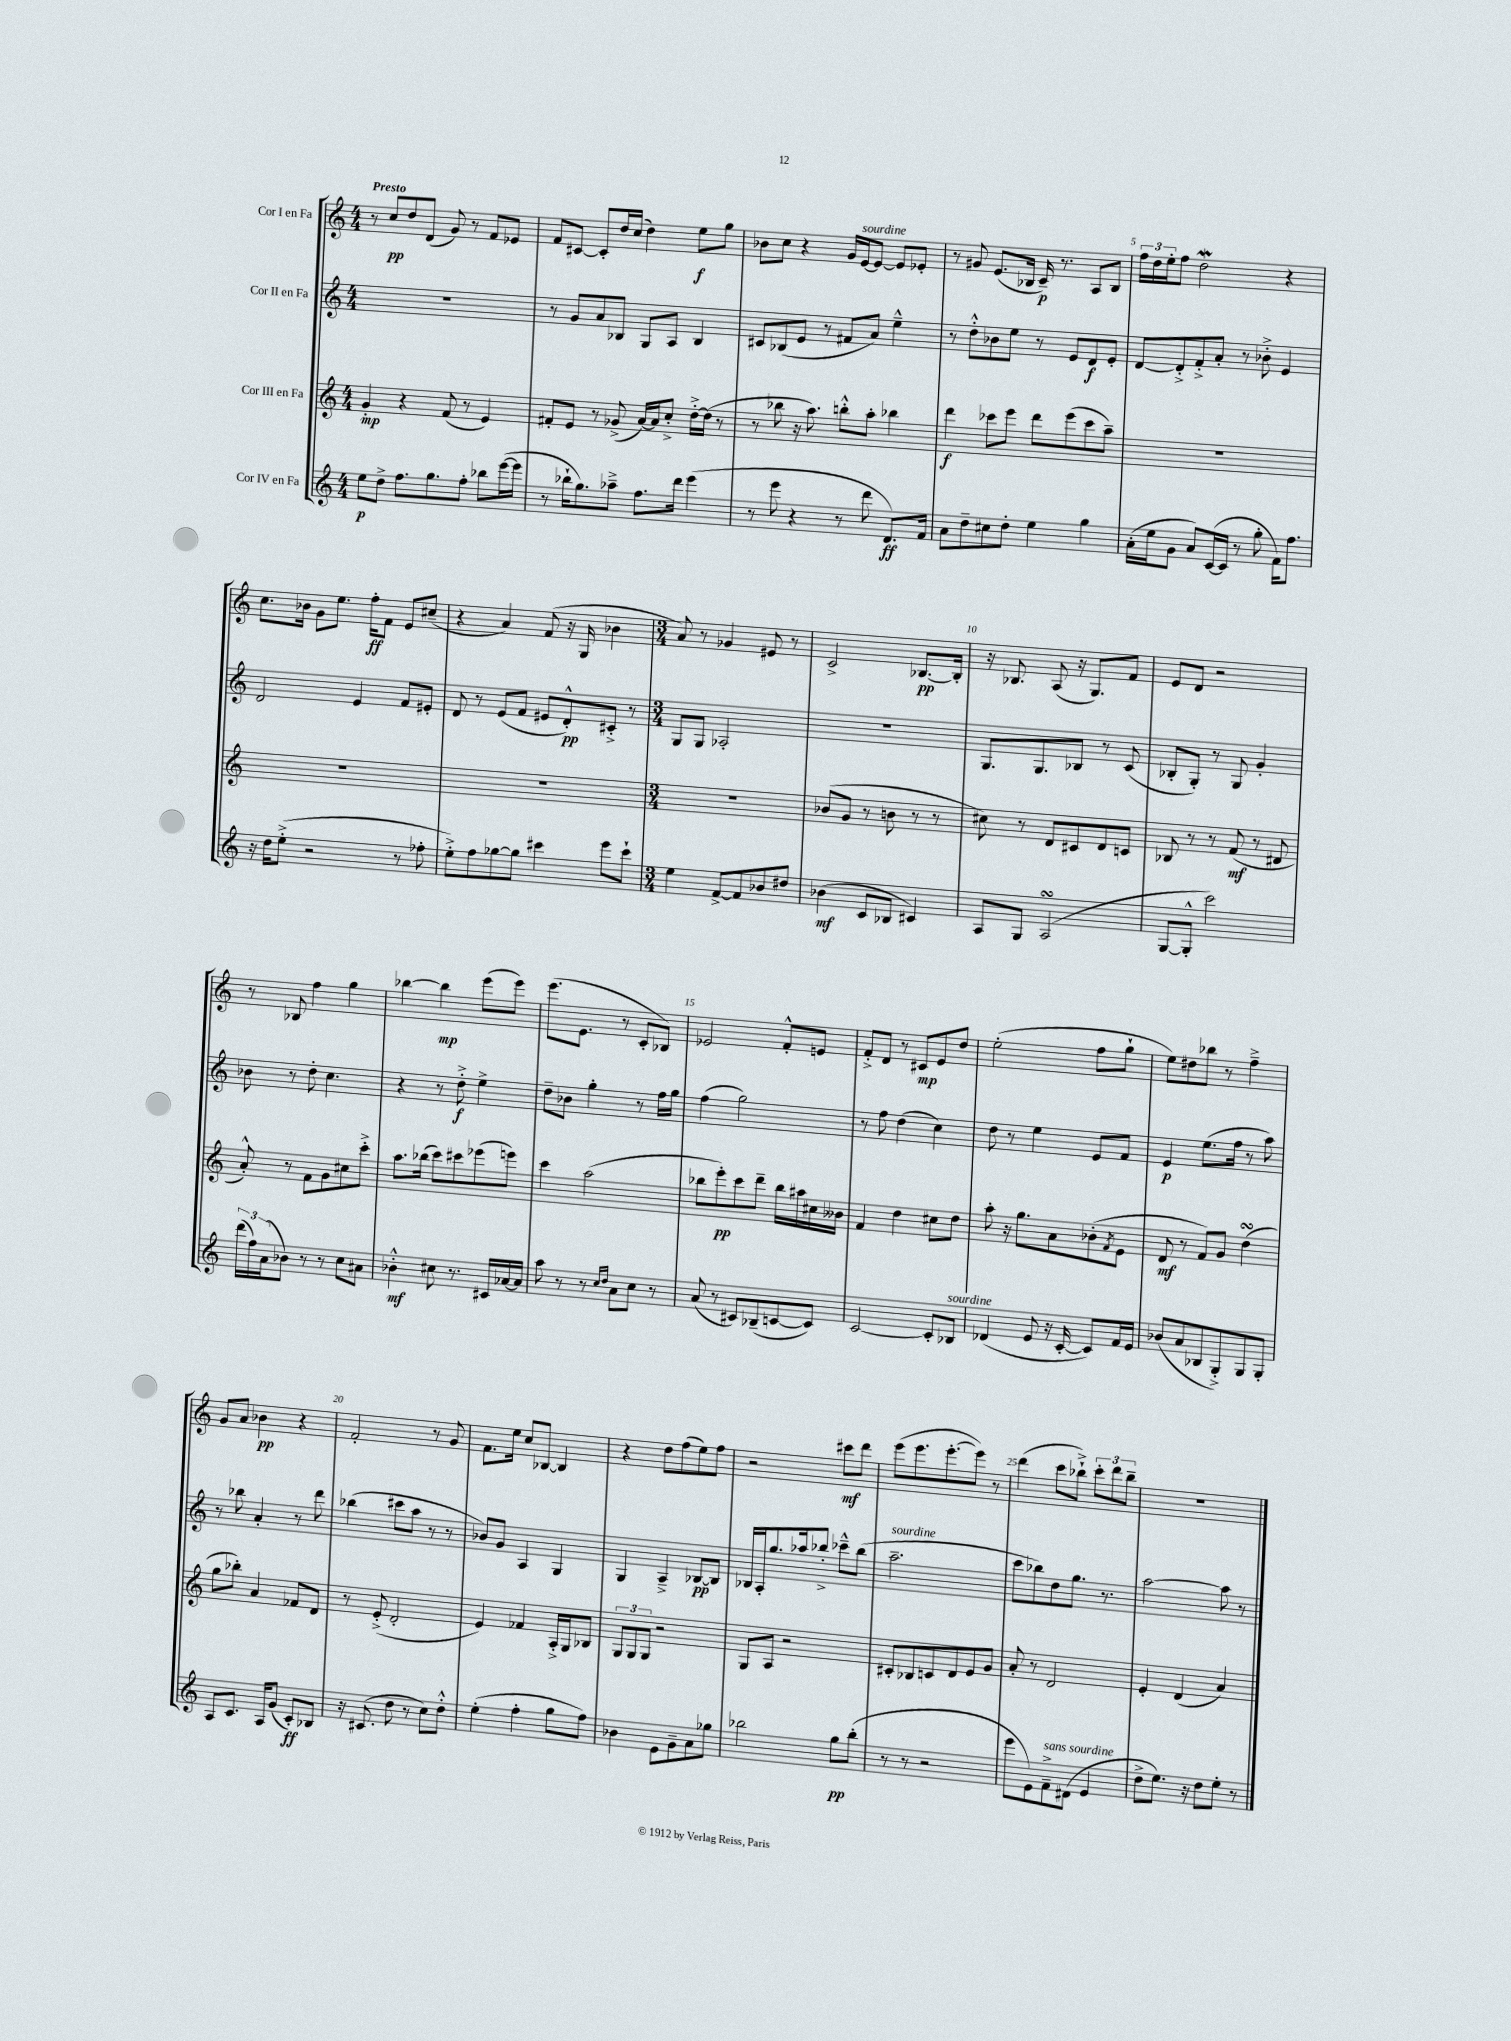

**kern	**dynam	**kern	**dynam	**kern	**dynam	**kern	**dynam
*part4	*part4	*part3	*part3	*part2	*part2	*part1	*part1
*staff4	*staff4	*staff3	*staff3	*staff2	*staff2	*staff1	*staff1
*I"Cor IV en Fa	*	*I"Cor III en Fa	*	*I"Cor II en Fa	*	*I"Cor I en Fa	*
*clefG2	*	*clefG2	*	*clefG2	*	*clefG2	*
*k[]	*	*k[]	*	*k[]	*	*k[]	*
*M4/4	*	*M4/4	*	*M4/4	*	*M4/4	*
=1	=1	=1	=1	=1	=1	=1	=1
!	!	!	!	!	!	!LO:TX:a:B:t=Presto	!
8ee\L	p	4g'/	mp	1r	.	8r	.
8dd^\J	.	.	.	.	.	8cc/L	pp
8.ff\L	.	4r	.	.	.	8dd/	.
.	.	.	.	.	.	(8d/J	.
8.gg\	.	.	.	.	.	.	.
.	.	(8f/	.	.	.	8g/)	.
8ff'\J	.	8r	.	.	.	8r	.
8bb-X\L	.	4e/)	.	.	.	8f/L	.
([16eee\L	.	.	.	.	.	8e-X/J	.
16eee\JJ]	.	.	.	.	.	.	.
=2	=2	=2	=2	=2	=2	=2	=2
8r	.	8f#X'/L	.	8r	.	8f/L	.
16bb-X`\KL	.	8e/J	.	8g/L	.	[8c#X/J	.
8.gg\)	.	.	.	.	.	.	.
.	.	8r	.	8a/	.	8c#'/L]	.
8aa-X~^\J	.	(8g-X^/	.	8B-X/J	.	16dd/L	.
.	.	.	.	.	.	(16cc/JJ	.
8.ff\L	.	[16a/LL)	.	8G/L	.	4dd\)	.
.	.	16a/J]	.	.	.	.	.
.	.	8cc'^/J	.	8A/J	.	.	.
16ddd\Jk	.	.	.	.	.	.	.
(4eee\	.	[16dd'^\LL	.	4B-/	.	8ee\L	f
.	.	(16dd\JJ]	.	.	.	.	.
.	.	8r	.	.	.	8gg\J	.
=3	=3	=3	=3	=3	=3	=3	=3
8r	.	8r	.	8c#X/L	.	8b-X\L	.
8eee\	.	8bb-X\	.	(8B-X/	.	8cc\J	.
4r	.	16r	.	8e/J	.	4r	.
.	.	8.aa\)	.	.	.	.	.
.	.	.	.	8r	.	.	.
8r	.	8bbn'^^\L	.	8f#X/L	.	16g/LL	.
!	!	!	!	!	!	!LO:TX:a:i:t=sourdine	!
.	.	.	.	.	.	[16e/J	.
8ddd\	.	8aa'\J	.	8a/J)	.	8e/J_	.
8.d/L)	ff	4bb-X\	.	4ee~^^\	.	8e/L]	.
.	.	.	.	.	.	8e-X'/J	.
16f/Jk	.	.	.	.	.	.	.
=4	=4	=4	=4	=4	=4	=4	=4
8a\L	.	4ddd\	f	8r	.	8r	.
8dd~\	.	.	.	8dd'^^\L	.	8g#X/	.
8cc#X\	.	8ccc-X\L	.	8b-X\	.	(8.e/L	.
8dd'\J	.	8eee\J	.	8ee\J	.	.	.
.	.	.	.	.	.	16B-X/Jk	.
4ee\	.	8ddd\L	.	8r	.	16c~/)	p
.	.	.	.	.	.	8.r	.
.	.	(8eee\	.	8e/L	.	.	.
4gg\	.	8ccc-\	.	8d/	f	8A/L	.
.	.	8aa~\J)	.	8e'/J	.	8B-/J	.
=5	=5	=5	=5	=5	=5	=5	=5
(16a'\LL	.	1r	.	[8d/L	.	24ff\LL	.
.	.	.	.	.	.	24dd\	.
16ee\J	.	.	.	.	.	.	.
.	.	.	.	.	.	24ee'\J	.
8g\J	.	.	.	8d'^/]	.	8ff\J	.
8a/L)	.	.	.	8f'^/	.	2ddW\	.
([16c/L	.	.	.	8a'/J	.	.	.
16c/JJ]	.	.	.	.	.	.	.
8r	.	.	.	8r	.	.	.
8gg'\	.	.	.	8b-X'^\	.	.	.
16f\KL)	.	.	.	4e/	.	4r	.
8.ff\J	.	.	.	.	.	.	.
!!LO:LB:g=z
=6	=6	=6	=6	=6	=6	=6	=6
16r	.	1r	.	2d/	.	8.cc\L	.
16dd\KL	.	.	.	.	.	.	.
(8ee'^\J	.	.	.	.	.	.	.
.	.	.	.	.	.	16b-X\Jk	.
2r	.	.	.	.	.	8g\L	.
.	.	.	.	.	.	8.ee\J	.
.	.	.	.	4e/	.	.	.
.	.	.	.	.	.	16ff'\KL	ff
.	.	.	.	.	.	8f\J	.
8r	.	.	.	8f/L	.	8e/L	.
8ff-X'\	.	.	.	8e#X'/J	.	(8cc#X~/J	.
=7	=7	=7	=7	=7	=7	=7	=7
8ee'^\L)	.	1r	.	8d/	.	4r	.
8ff\	.	.	.	8r	.	.	.
[8gg-X\	.	.	.	(8e/L	.	4a/)	.
8gg-\J]	.	.	.	8f/J	.	.	.
4ccc#X\	.	.	.	8e#X/L	.	(8f/	.
.	.	.	.	8d'^^/)	pp	16r	.
.	.	.	.	.	.	16G/	.
8eee\L	.	.	.	8c#X'^/J	.	4b-X\	.
8ccc#`\J	.	.	.	8r	.	.	.
=8	=8	=8	=8	=8	=8	=8	=8
*M3/4	*	*M3/4	*	*M3/4	*	*M3/4	*
4ee\	.	2.r	.	8G/L	.	8a/)	.
.	.	.	.	8G/J	.	8r	.
[8f^/L	.	.	.	2A-X'/	.	4g-X/	.
8f/]	.	.	.	.	.	.	.
8b-X/	.	.	.	.	.	8e#X/	.
8dd#X/J	.	.	.	.	.	8r	.
=9	=9	=9	=9	=9	=9	=9	=9
(4b-X\	mf	(8b-X/L	.	2.r	.	2c^/	.
.	.	8g/J	.	.	.	.	.
8c/L	.	8r	.	.	.	.	.
8B-X/J	.	8bn\	.	.	.	.	.
4c#X/)	.	8r	.	.	.	[8.B-X/L	pp
.	.	8r	.	.	.	.	.
.	.	.	.	.	.	16B-'/Jk]	.
=10	=10	=10	=10	=10	=10	=10	=10
8A/L	.	8cc#X\)	.	8.G/L	.	16r	.
.	.	.	.	.	.	8.B-X/	.
8G/J	.	8r	.	.	.	.	.
.	.	.	.	8.G/	.	.	.
(2AsSSS/	.	8d/L	.	.	.	(8A/	.
.	.	8c#X/	.	8B-X/J	.	16r	.
.	.	.	.	.	.	8.G/L)	.
.	.	8d/	.	8r	.	.	.
.	.	8cn/J	.	(8c/	.	8f/J	.
=11	=11	=11	=11	=11	=11	=11	=11
[8G/L	.	8B-X/	.	8B-X'/L	.	8e/L	.
8G'^^/J]	.	8r	.	8G'/J)	.	8d/J	.
2ccc\)	.	8r	.	8r	.	2r	.
.	.	(8f/	mf	8G/	.	.	.
.	.	8r	.	4g'/	.	.	.
.	.	8d#X/	.	.	.	.	.
!!LO:LB:g=z
=12	=12	=12	=12	=12	=12	=12	=12
(24ddd\LL	.	8a'^^/)	.	8b-X\	.	8r	.
24ff\)	.	.	.	.	.	.	.
(24a\J	.	.	.	.	.	.	.
8b-X\J)	.	8r	.	8r	.	8B-X/	.
8r	.	8f\L	.	8dd'\	.	4ff\	.
8r	.	8g\	.	4.cc\	.	.	.
8cc\L	.	8cc#X\	.	.	.	4gg\	.
8a#X\J	.	8ccc'^\J	.	.	.	.	.
=13	=13	=13	=13	=13	=13	=13	=13
4b-X'^^\	mf	8.aa\L	.	4r	.	[4bb-X\	.
.	.	(16bb-X\Jk	.	.	.	.	.
8cc#X\	.	8ccc\L)	.	8r	.	4bb-\]	mp
8.r	.	8ccc#X\	.	8dd'^\	f	.	.
.	.	(8eee-X\	.	4ee^\	.	(8eee\L	.
16c#X/LL	.	.	.	.	.	.	.
[16a-X/	.	8eeen\J)	.	.	.	8eee\J)	.
16a-/JJ]	.	.	.	.	.	.	.
=14	=14	=14	=14	=14	=14	=14	=14
8aa\	.	4ccc\	.	8dd~\L	.	(8.eee\L	.
8r	.	.	.	8b-X\J	.	.	.
.	.	.	.	.	.	8.e\J	.
8r	.	(2aa\	.	4gg'\	.	.	.
16qqcc/LL	.	.	.	.	.	.	.
16qqdd/JJ	.	.	.	.	.	.	.
8a\L	.	.	.	.	.	8r	.
8cc\J	.	.	.	8r	.	8c'/L	.
8r	.	.	.	16ff\LL	.	8B-X/J)	.
.	.	.	.	16gg\JJ	.	.	.
=15	=15	=15	=15	=15	=15	=15	=15
(8a/	.	8bb-X\L	.	(4ff\	.	2e-X/	.
8r	.	8eee'\)	pp	.	.	.	.
8c#X/L)	.	8ccc\	.	2gg\)	.	.	.
(8B-X~/	.	8ddd~\J	.	.	.	.	.
[8cn/	.	16bb-\LL	.	.	.	8f'^^/L	.
.	.	16aa#X\	.	.	.	.	.
8c/J])	.	16cc#X\	.	.	.	8en/J	.
.	.	16b--X\JJ	.	.	.	.	.
=16	=16	=16	=16	=16	=16	=16	=16
[2c/	.	4f/	.	8r	.	8f'^/L	.
.	.	.	.	8ff\	.	8d/J	.
.	.	4dd\	.	(4dd\	.	8r	.
.	.	.	.	.	.	8c#X/L	mp
8c'/L]	.	8cc#X\L	.	4cc\)	.	8e/	.
!LO:TX:a:i:t=sourdine	!	!	!	!	!	!	!
8B-X/J	.	8dd\J	.	.	.	8dd/J	.
=17	=17	=17	=17	=17	=17	=17	=17
(4d-X/	.	8aa'\	.	8dd\	.	(2ee'\	.
.	.	16r	.	8r	.	.	.
.	.	8.gg\L	.	.	.	.	.
8e/	.	.	.	4ee\	.	.	.
16r	.	8a\	.	.	.	.	.
[16c'/	.	.	.	.	.	.	.
8c/L])	.	(8b-X'\	.	8e/L	.	8ff\L	.
.	.	8qf/	.	.	.	.	.
16f/L	.	8e\J	.	8f/J	.	8gg`\J	.
16e/JJ	.	.	.	.	.	.	.
=18	=18	=18	=18	=18	=18	=18	=18
(8b-X/L	.	8d/	mf	4e/	p	8ee\L)	.
8a/	.	8r	.	.	.	8dd#X\	.
8B-X/	.	8f/L)	.	(8.ee\L	.	8bb-X\J	.
8G'^/)	.	8g/J	.	.	.	8r	.
.	.	.	.	16ff\Jk	.	.	.
8G/	.	(4ddsSSS\	.	8r	.	4ff~^\	.
8G'/J	.	.	.	8aa\)	.	.	.
!!LO:LB:g=z
=19	=19	=19	=19	=19	=19	=19	=19
8A/L	.	8gg\L	.	8r	.	8g/L	.
8.c/J	.	8bb-X'\J)	.	8bb-X\	.	8a/J	.
.	.	4a/	.	4a'/	.	4b-X\	pp
16A/KL	.	.	.	.	.	.	.
(8g/J	.	.	.	.	.	.	.
8c'/L)	ff	8f-X/L	.	8r	.	4r	.
8B-X/J	.	8d/J	.	8ddd\	.	.	.
=20	=20	=20	=20	=20	=20	=20	=20
16r	.	8r	.	(4bb-X\	.	2f'/	.
(8.c#X/	.	.	.	.	.	.	.
.	.	(8e'^/	.	.	.	.	.
8dd\	.	2d'/	.	8ccc#X\L	.	.	.
8r	.	.	.	8aa\J	.	.	.
8cc\L)	.	.	.	8r	.	8r	.
8dd'^^\J	.	.	.	8r	.	8g/	.
=21	=21	=21	=21	=21	=21	=21	=21
(4ee'\	.	4e/)	.	8b-X/L)	.	8.f\L	.
.	.	.	.	8g/J	.	.	.
.	.	.	.	.	.	16ee\Jk	.
4ff'\	.	4f-X/	.	4A/	.	8cc/L	.
.	.	.	.	.	.	[8B-X/J	.
8gg\L	.	16A'^/LL	.	4G/	.	4B-/]	.
.	.	16G/J	.	.	.	.	.
8ff\J)	.	8B-X/J	.	.	.	.	.
=22	=22	=22	=22	=22	=22	=22	=22
4b-X\	.	12G/L	.	4G/	.	4r	.
.	.	12G/	.	.	.	.	.
.	.	12G/J	.	.	.	.	.
8e\L	.	2r	.	4A~^/	.	8dd\L	.
8g~\	.	.	.	.	.	(8ff\	.
8a\	.	.	.	[8B-X/L	pp	8ee\)	.
8gg-X\J	.	.	.	8B-/J]	.	8ff\J	.
=23	=23	=23	=23	=23	=23	=23	=23
2bb-X\	.	8G/L	.	16B-X/LL	.	2r	.
.	.	.	.	16A'/J	.	.	.
.	.	8A/J	.	8.gg/	.	.	.
.	.	2r	.	.	.	.	.
.	.	.	.	16aa-X/k	.	.	.
.	.	.	.	8bb-X'^/J	.	.	.
8gg\L	pp	.	.	8ccc-X~^^\L	.	8ccc#X\L	mf
(8bb-'\J	.	.	.	(8bb-\J	.	8ddd\J	.
=24	=24	=24	=24	=24	=24	=24	=24
!	!	!	!	!LO:TX:a:i:t=sourdine	!	!	!
8r	.	8c#X'/L	.	2.aa~\	.	(8eee\L	.
8r	.	8B-X/	.	.	.	8.eee\	.
2r	.	8cn/	.	.	.	.	.
.	.	.	.	.	.	[8.eee'\	.
.	.	8d/	.	.	.	.	.
.	.	8e/	.	.	.	8eee\J])	.
.	.	8g/J	.	.	.	8r	.
=25	=25	=25	=25	=25	=25	=25	=25
8eee\L	.	8a'/	.	8ccc\L	.	(4ddd\	.
8e\)	.	8r	.	8bb-X\)	.	.	.
!LO:TX:a:i:t=sans sourdine	!	!	!	!	!	!	!
8f~^\	.	2d/	.	8dd\	.	8ccc\L	.
(8d#X\J	.	.	.	8.gg\J	.	8bb-X`^\J)	.
4e/	.	.	.	.	.	12ccc'\L	.
.	.	.	.	8.r	.	.	.
.	.	.	.	.	.	12ddd\	.
.	.	.	.	.	.	12bb-~\J	.
=26	=26	=26	=26	=26	=26	=26	=26
8dd^\L	.	4e'/	.	[2aa\	.	2.r	.
8.ee\J)	.	.	.	.	.	.	.
.	.	(4d/	.	.	.	.	.
16r	.	.	.	.	.	.	.
8dd\L	.	.	.	.	.	.	.
8ee'\J	.	4a/)	.	8aa\]	.	.	.
8r	.	.	.	8r	.	.	.
==	==	==	==	==	==	==	==
*-	*-	*-	*-	*-	*-	*-	*-
